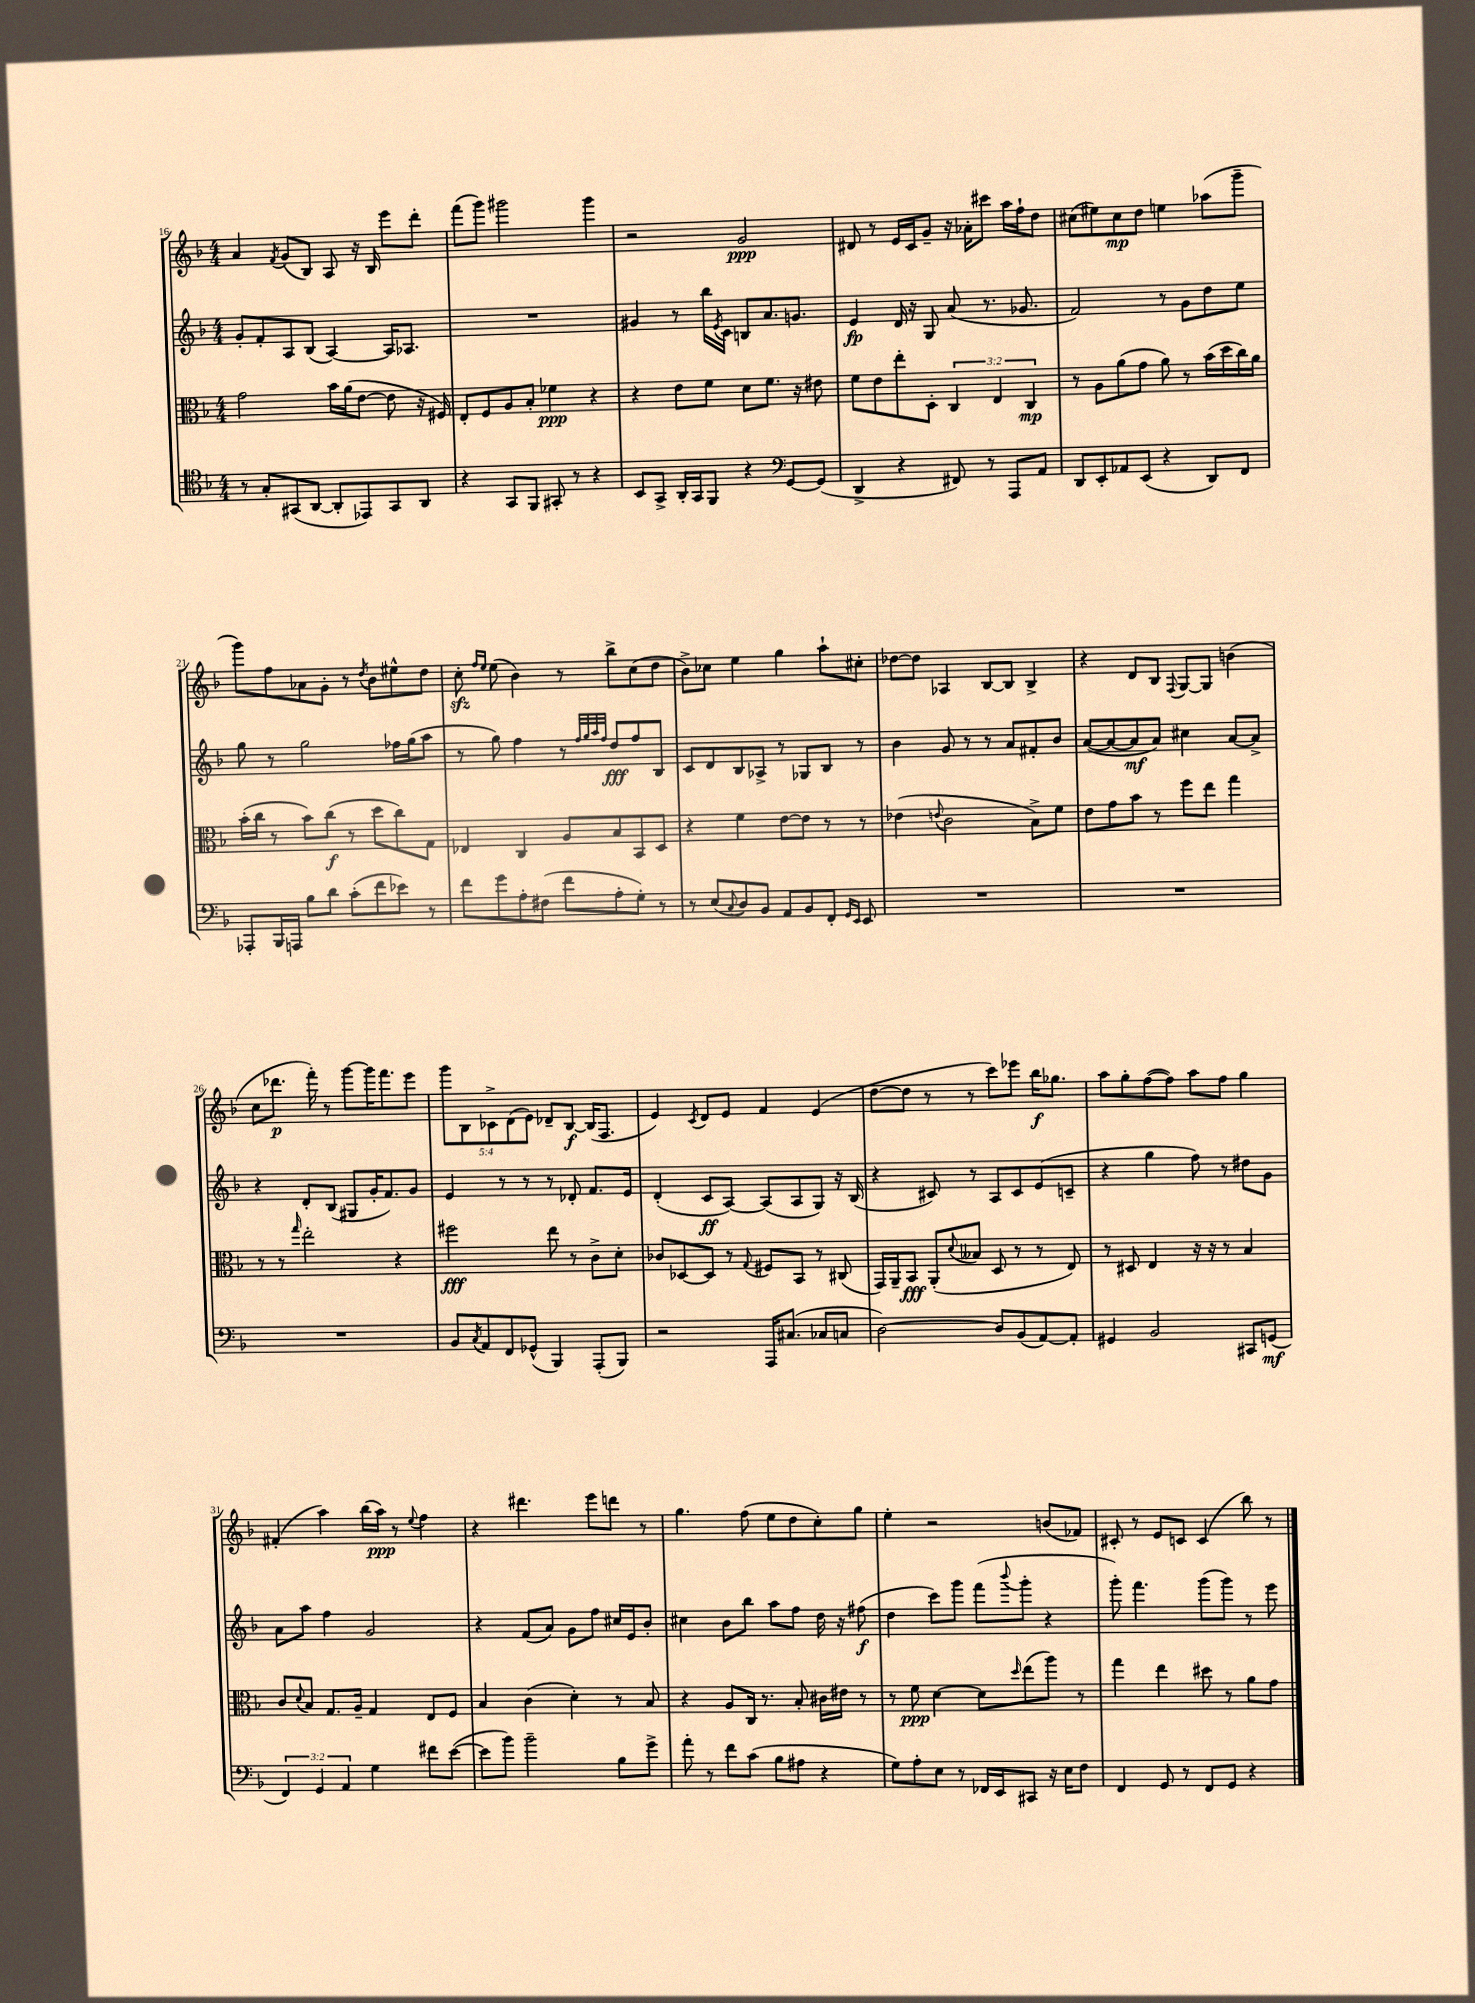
<<
\new StaffGroup <<
\new Staff = "s0" {
    \clef treble \key f \major \numericTimeSignature \time 4/4 \override Staff.TupletNumber.text = #tuplet-number::calc-fraction-text
    a'4 \acciaccatura { f'8 } g'8( bes8) a8 r16 bes16 e'''8 d'''8-. |
    f'''8( g'''8) gis'''2 gis'''4 |
    r2 g'2\ppp |
    dis'8 r8 e'16 c'16 g'8-- r16 aes'16-. cis'''8 a''16 f''16-! d''8 |
    cis''8( eis''8) cis''8\mp d''8 e''4 aes''8( g'''8-- |
    g'''8) f''8 aes'8 g'8-. r8 \acciaccatura { d''8 } bes'8 eis''8-^ d''8 |
    c''8-.\sfz \grace { f''16 e''16 } e''8( bes'4) r8 bes''8-> c''8( d''8 |
    bes'8->) ces''8 e''4 g''4 a''8-! cis''8-. |
    des''8~ des''8 aes4 bes8~ bes8 bes4-> |
    r4 d'8 bes8 \appoggiatura { f8 } g8~ g8 b'4( |
    c''8 des'''8.\p f'''16-.) r8 g'''8~ g'''16 f'''8. e'''8 |
    \tuplet 5/4 { g'''8 bes8 ces'8-> d'8( e'8) } des'8-- bes8~\f bes16( f8. |
    e'4) \acciaccatura { c'8 } d'8 e'8 f'4 e'4( |
    d''8~ d''8 r8 r8 c'''8) ees'''8 bes''16\f ges''8. |
    a''8 g''8-. f''8~( f''8) a''8 f''8 g''4 |
    fis'4-.( a''4) bes''16( a''16\ppp) r8 \appoggiatura { e''8 } f''4 |
    r4 dis'''4. e'''8 d'''8 r8 |
    g''4. f''8( e''8 d''8 c''8-.) g''8 |
    e''4-. r2 b'8( fes'8) |
    cis'8-. r8 e'8 c'8 c'4( bes''8) r8 \bar "|." |
}
\new Staff = "s1" {
    \clef treble \key f \major \numericTimeSignature \time 4/4
    g'8-. f'8-. a8 bes8( a4~) a16 aes8. |
    R1 |
    gis'4 r8 bes''16 \acciaccatura { e'8 } c'16 b8 a'8. g'8. |
    e'4\fp d'16 r16 g8 a'8( r8. ges'8. |
    f'2) r8 g'8 d''8 e''8 |
    g''8 r8 g''2 fes''16 g''16( a''8 |
    r8 g''8) f''4 r8 \grace { f''32 g''32 a''32 f''32 } d''8\fff f''8 bes8 |
    c'8 d'8 bes8 aes8-> r8 ges8 bes8 r8 |
    bes'4 g'8 r8 r8 a'8 fis'8-. bes'8 |
    a'8~( a'8~ a'8\mf a'8) cis''4 a'8~ a'8-> |
    r4 d'8-. bes8( gis8 g'16-. f'8.) g'8 |
    e'4 r8 r8 r8 des'8-. f'8. e'16 |
    d'4-.( c'8\ff a8~) a8( a8 g8) r16 bes16( |
    r4 cis'8) r8 a8 cis'8 e'8( c'8-- |
    r4 g''4 f''8) r8 dis''8 g'8 |
    a'8 a''8 f''4 g'2 |
    r4 f'8( a'8) g'8 f''8 cis''16 e'16 bes'8-. |
    cis''4 bes'8 bes''8 a''8 f''8 d''16 r16 fis''8\f( |
    d''4 c'''8) g'''8 f'''8( \appoggiatura { bes'''8 } g'''8-. r4 |
    g'''8-.) f'''4. g'''8( g'''8) r8 e'''8 \bar "|." |
}
\new Staff = "s2" {
    \clef alto \key f \major \numericTimeSignature \time 4/4 \override Staff.TupletNumber.text = #tuplet-number::calc-fraction-text
    g'2 bes'16 a'16( e'8~ e'8 r16 fis16) |
    e8-. f8 a8 bes8-. fes'4\ppp r4 |
    r4 e'8 f'8 d'8 f'8. r16 eis'8 |
    f'8 e'8 e''8-. d8-. \tuplet 3/2 { c4 e4 c4\mp } |
    r8 a8 a'8( g'8 a'8) r8 bes'16( d''16 c''16) a'16 |
    bes'16-.( c''16 r8 bes'8) c''8\f( r8 d''8 c''8) g8 |
    ees4 c4 a8 bes8 bes,8 d8 |
    r4 f'4 e'8~ e'8 r8 r8 |
    ees'4( \appoggiatura { e'8 } c'2 bes8->) f'8 |
    e'8 g'8 bes'8 r8 f''8 e''8 g''4 |
    r8 r8 \grace { g''16 } e''2-. r4 |
    fis''2\fff e''8 r8 c'8-> d'8-. |
    ces'8 des8~ des8 r8 \appoggiatura { g8 } fis8 bes,8 r8 cis8( |
    g,16) a,16-- bes,8\fff a,8-.( \appoggiatura { d'8 } beses8 d8 r8 r8 e8) |
    r8 dis8 e4 r16 r16 r8 bes4 |
    c'8 \appoggiatura { d'8 } bes8 g8. a16-- g4 e8 f8 |
    bes4 c'4( d'4-.) r8 bes8 |
    r4 a8 c16 r8. bes8-. cis'16 eis'16 r8 |
    r8 f'8\ppp d'4~ d'8 \grace { d''16 } e''8( a''8) r8 |
    g''4 e''4 dis''8 r8 a'8 g'8 \bar "|." |
}
\new Staff = "s3" {
    \clef tenor \key f \major \numericTimeSignature \time 4/4 \override Staff.TupletNumber.text = #tuplet-number::calc-fraction-text
    r8 g8-. gis,8( a,8~ a,8-. ees,8) gis,8 a,8 |
    r4 g,8 f,8 gis,8-. r8 r4 |
    bes,8 g,8-> a,16-. g,16 f,8 r4 \clef bass g,8~ g,8( |
    d,4-> r4 fis,8) r8 a,,8 a,8 |
    d,8 e,8-. aes,8 e,8( r4 d,8) f,8 |
    aes,,8-. bes,,16 a,,16 bes8 d'8 c'8-.( f'8 ees'8) r8 |
    f'8 g'8 a8-. fis8( f'8 a8-. g8-.) r8 |
    r8 e8( \appoggiatura { c8 } d8) bes,8 a,8 bes,8 f,8-. \grace { g,16 e,16 } e,8 |
    R1 |
    R1 |
    R1 |
    bes,8 \acciaccatura { c8 } a,8 f,8 ges,8-^( bes,,4) a,,8-.( bes,,8) |
    r2 a,,16 cis8.( ces8 c8 |
    d2~) d8 bes,8( a,8~) a,8-. |
    gis,4 bes,2 cis,8 g,8\mf( |
    \tuplet 3/2 { f,4) g,4 a,4 } g4 fis'8 e'8~( |
    e'8 bes'8) bes'2-- bes8 g'8-> |
    a'8-. r8 f'8 c'8( bes8 ais8 r4 |
    g8) a8-. e8 r8 fes,16 e,16 cis,8 r16 e16 f8 |
    f,4 g,8 r8 f,8 g,8 r4 \bar "|." |
}
>>
>>
\layout { \context { \Score currentBarNumber = #16 } }
